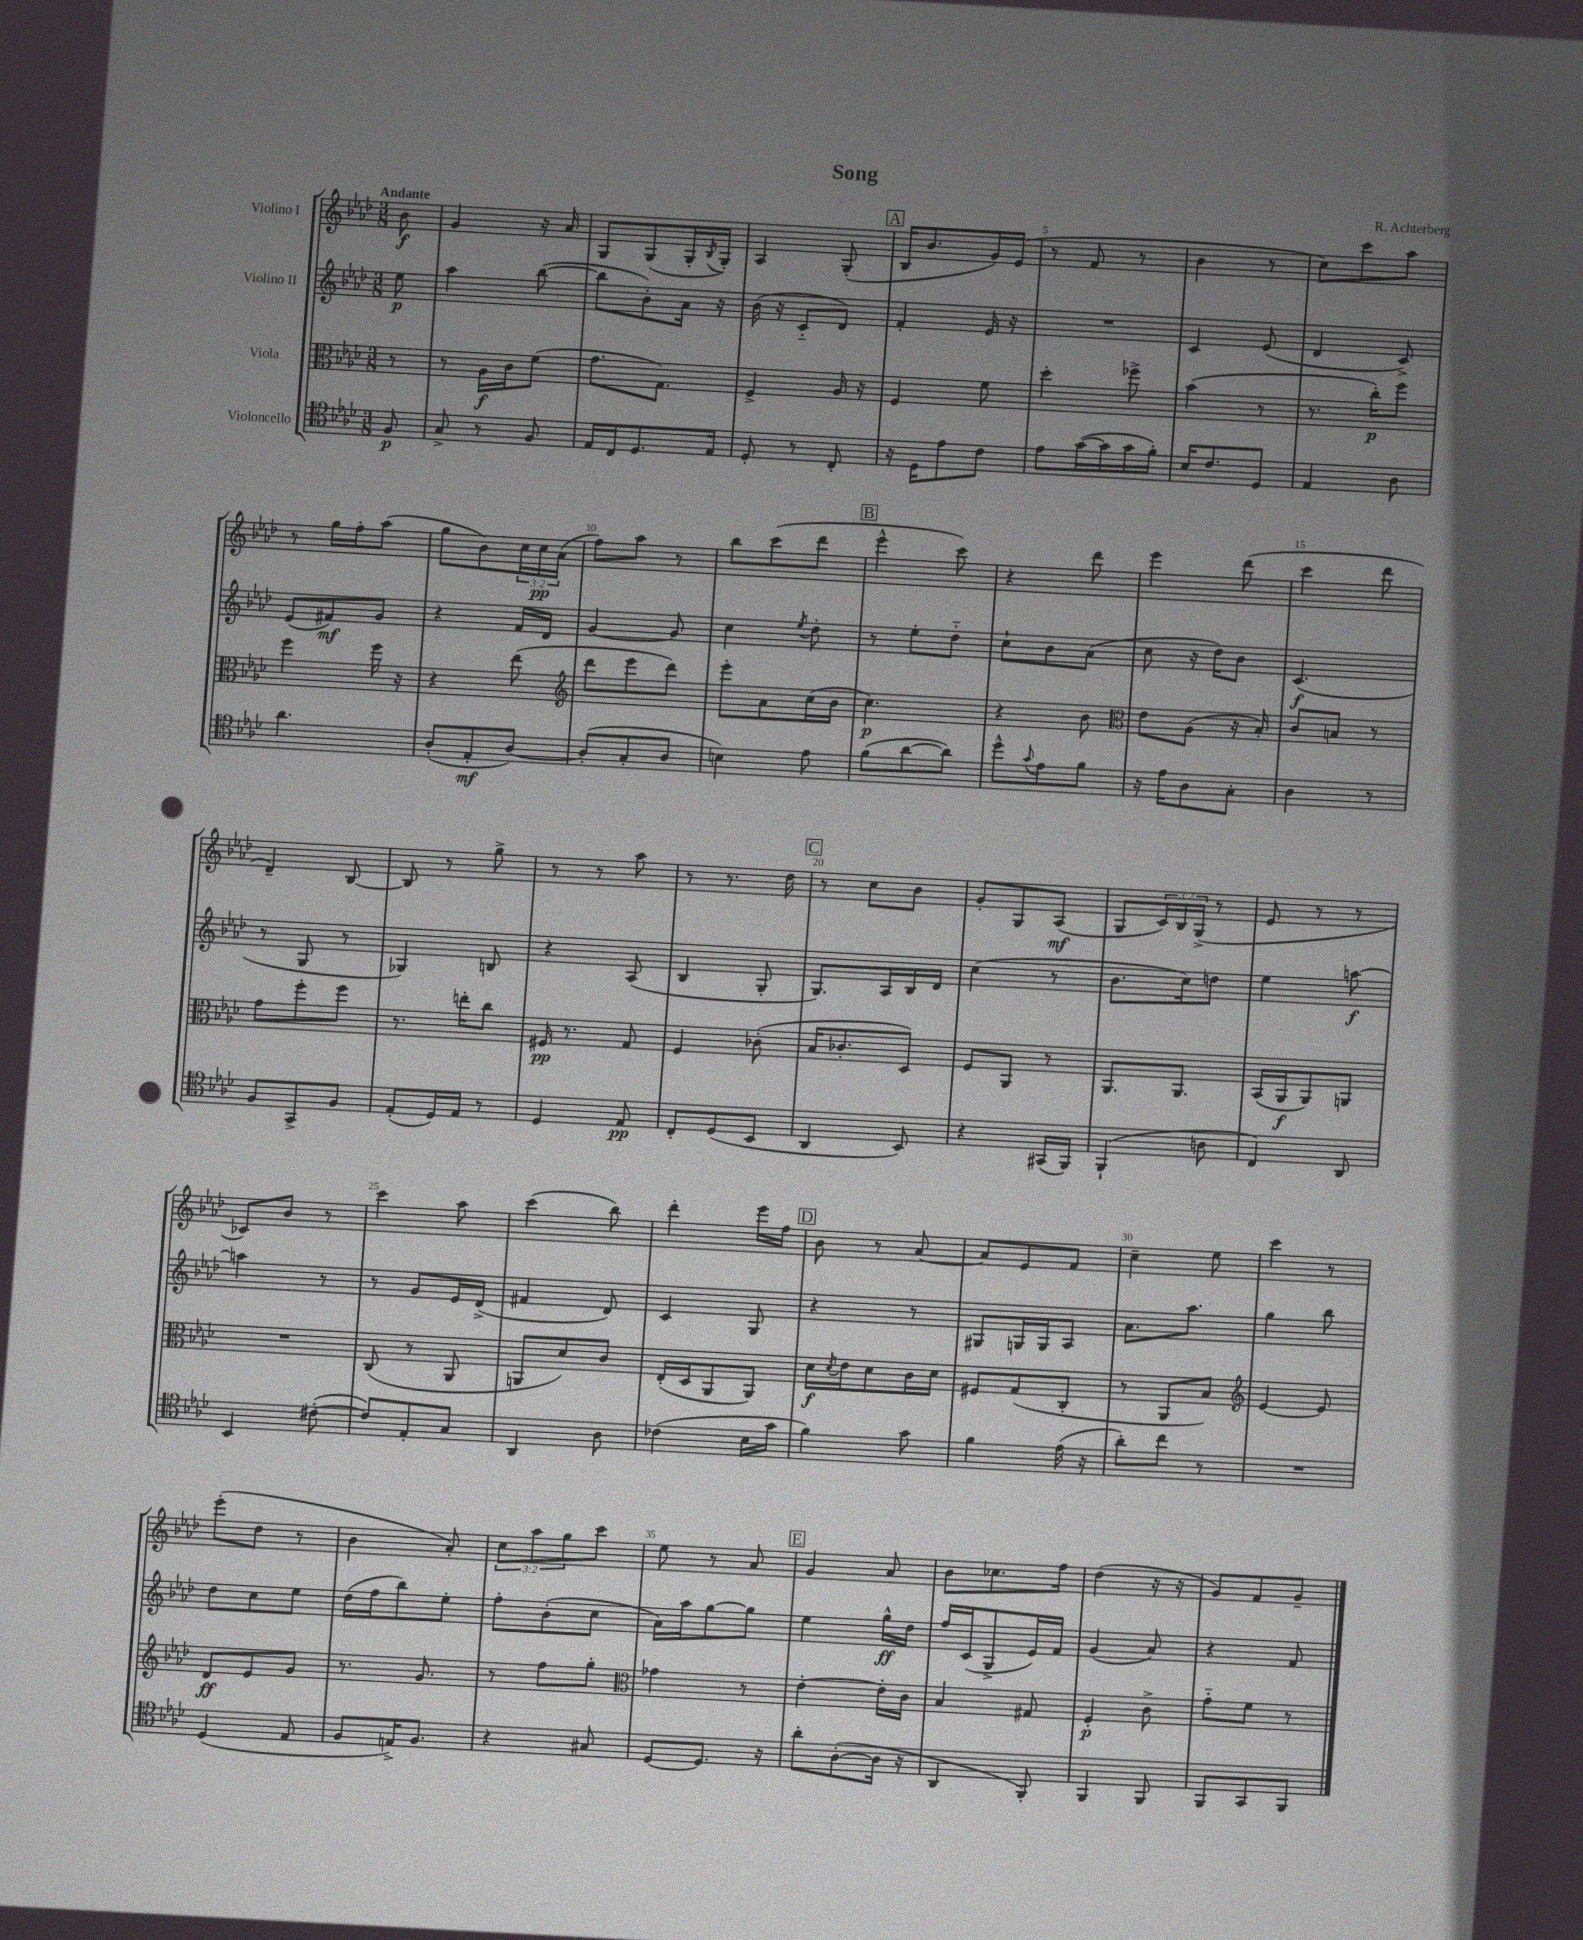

**kern	**dynam	**kern	**dynam	**kern	**dynam	**kern	**dynam
*part4	*part4	*part3	*part3	*part2	*part2	*part1	*part1
*staff4	*staff4	*staff3	*staff3	*staff2	*staff2	*staff1	*staff1
*I"Violoncello	*	*I"Viola	*	*I"Violino II	*	*I"Violino I	*
*clefC4	*	*clefC3	*	*clefG2	*	*clefG2	*
*k[b-e-a-d-]	*	*k[b-e-a-d-]	*	*k[b-e-a-d-]	*	*k[b-e-a-d-]	*
*M3/8	*	*M3/8	*	*M3/8	*	*M3/8	*
=	=	=	=	=	=	=	=
!	!	!	!	!	!	!LO:TX:a:B:t=Andante	!
8F/	p	8r	.	8ee-\	p	8b-\	f
=1	=1	=1	=1	=1	=1	=1	=1
8G^/	.	8r	.	4aa-\	.	4g/	.
8r	.	16A-\LL	f	.	.	.	.
.	.	16c\J	.	.	.	.	.
8F/	.	(8f\J	.	([8bb-\	.	16r	.
.	.	.	.	.	.	16a-/	.
=2	=2	=2	=2	=2	=2	=2	=2
16E-/LL	.	8.g\L	.	8bb-\L]	.	8G/L	.
16C/J	.	.	.	.	.	.	.
8.D-/	.	.	.	8b-'\)	.	(8G/	.
.	.	8.G\J)	.	.	.	.	.
.	.	.	.	16a-\Jk	.	16G'/L	.
.	.	.	.	.	.	8qB-/	.
16E-/Jk	.	.	.	16r	.	16G'/JJ)	.
=3	=3	=3	=3	=3	=3	=3	=3
8D-'/	.	4F^/	.	(16b-\	.	4A-/	.
.	.	.	.	16r	.	.	.
8r	.	.	.	8c/L	.	.	.
8C'/	.	16A-/	.	8d-/J)	.	(8G'/	.
.	.	16r	.	.	.	.	.
!!LO:REH:place=s1:t=A
=4	=4	=4	=4	=4	=4	=4	=4
16r	.	4F/	.	4f'/	.	16B-/KL	.
16D-\KL	.	.	.	.	.	8.b-/	.
8e-\	.	.	.	.	.	.	.
8c\J	.	8f\	.	16e-/	.	16g/L)	.
.	.	.	.	16r	.	(16e-/JJ	.
=5	=5	=5	=5	=5	=5	=5	=5
8e-\L	.	4dd-'\	.	4.r	.	8r	.
([16g\L	.	.	.	.	.	8f/	.
16g\]	.	.	.	.	.	.	.
16g\	.	8ff-X^\	.	.	.	8r	.
16f'\JJ)	.	.	.	.	.	.	.
=6	=6	=6	=6	=6	=6	=6	=6
16B-/KL	.	(4b-\	.	4c/	.	4b-\	.
8.c/	.	.	.	.	.	.	.
8D-/J	.	8r	.	(8e-/	.	8r	.
=7	=7	=7	=7	=7	=7	=7	=7
4E-/	.	8.r	.	4d-/	.	8cc\L)	.
.	.	.	.	.	.	8ccc\	.
.	.	16cc'\KL)	p	.	.	.	.
8A-\	.	8ff\J	.	8c^/)	.	8aa-\J	.
!!LO:LB:g=z
=8	=8	=8	=8	=8	=8	=8	=8
4.a-\	.	4ff\	.	(8e-/L	.	8r	.
.	.	.	.	8f#X/)	mf	16gg\LL	.
.	.	.	.	.	.	16ff'\J	.
.	.	16ff\	.	8g/J	.	(8aa-\J	.
.	.	16r	.	.	.	.	.
=9	=9	=9	=9	=9	=9	=9	=9
(8A-'/L	.	4r	.	4r	.	8gg\L	.
8E-'/	mf	.	.	.	.	8b-\)	.
[8A-/J)	.	(8ee-\	.	16f/LL	.	24cc\L	.
.	.	.	.	.	.	24cc\	pp
.	.	.	.	16d-/JJ	.	.	.
.	.	.	.	.	.	(24a-\JJ	.
=10	=10	=10	=10	=10	=10	=10	=10
*	*	*clefG2	*	*	*	*	*
(8A-'/L]	.	8ddd-\L	.	[4g/	.	8ff\L)	.
8G'/	.	8eee-\	.	.	.	8aa-\J	.
8A-/J	.	8ddd-\J)	.	8g/]	.	8r	.
=11	=11	=11	=11	=11	=11	=11	=11
4Bn\)	.	8eee-'\L	.	4cc\	.	8bb-\L	.
.	.	8a-\	.	.	.	(8ccc\	.
.	.	.	.	8qee-/	.	.	.
8e-\	.	(16cc\L	.	8dd-'\	.	8ddd-\J	.
.	.	16b-\JJ	.	.	.	.	.
!!LO:REH:place=s1:t=B
=12	=12	=12	=12	=12	=12	=12	=12
(8f\L	.	4.cc\)	p	8r	.	4eee-^^\	.
[8a-\	.	.	.	8ee-'\L	.	.	.
8a-\J])	.	.	.	8dd-\J	.	8ccc\)	.
=13	=13	=13	=13	=13	=13	=13	=13
8dd-^^\L	.	4r	.	8cc`\L	.	4r	.
8qqg/	.	.	.	.	.	.	.
8e-\	.	.	.	8b-\	.	.	.
8f\J	.	8b-\	.	(8a-\J	.	8ddd-\	.
=14	=14	=14	=14	=14	=14	=14	=14
*	*	*clefC3	*	*	*	*	*
16r	.	8e-\L	.	8cc\	.	4eee-\	.
16e-\KL	.	.	.	.	.	.	.
8A-\	.	(8A-\J	.	16r	.	.	.
.	.	.	.	16dd-\KL)	.	.	.
8G'\J	.	16r	.	8b-\J	.	(8ddd-\	.
.	.	16B-'/)	.	.	.	.	.
=15	=15	=15	=15	=15	=15	=15	=15
4A-\	.	8c/L	.	(4.c/	f	4ccc\	.
.	.	8Bn/J	.	.	.	.	.
8r	.	8r	.	.	.	8ddd-\	.
!!LO:LB:g=z
=16	=16	=16	=16	=16	=16	=16	=16
8F/L	.	8g\L	.	8r	.	4d-~/)	.
8GG^/	.	8ff'\	.	8G/	.	.	.
8F/J	.	8ff\J	.	8r	.	[8B-/	.
=17	=17	=17	=17	=17	=17	=17	=17
(8E-'/L	.	8.r	.	4G-X/)	.	8B-/]	.
16D-/L)	.	.	.	.	.	8r	.
16E-/JJ	.	16een'\KL	.	.	.	.	.
8r	.	8cc\J	.	8Bn/	.	8gg^\	.
=18	=18	=18	=18	=18	=18	=18	=18
4D-/	.	16F#X/	pp	4r	.	8r	.
.	.	8.r	.	.	.	.	.
.	.	.	.	.	.	8r	.
8E-/	pp	8G/	.	(8A-/	.	8aa-\	.
=19	=19	=19	=19	=19	=19	=19	=19
8C'/L	.	4F/	.	4B-/	.	8r	.
(8D-/	.	.	.	.	.	8.r	.
8BB-/J	.	(8c-X'\	.	8G'/	.	.	.
.	.	.	.	.	.	16dd-\	.
!!LO:REH:place=s1:t=C
=20	=20	=20	=20	=20	=20	=20	=20
4AA-/	.	16B-/KL	.	8.G/L)	.	8r	.
.	.	8.c-X'/	.	.	.	.	.
.	.	.	.	.	.	8cc\L	.
.	.	.	.	16A-/L	.	.	.
8BB-/)	.	8D-/J)	.	16B-/	.	8b-\J	.
.	.	.	.	16d-/JJ	.	.	.
=21	=21	=21	=21	=21	=21	=21	=21
4r	.	8F/L	.	(4cc\	.	8g'/L	.
.	.	8AA-/J	.	.	.	8G/	.
(16GG#X/LL	.	8r	.	8r	.	(8A-/J	mf
16FF/JJ)	.	.	.	.	.	.	.
=22	=22	=22	=22	=22	=22	=22	=22
(4FF`/	.	8.AA-/L	.	8.b-\L	.	8G/L	.
.	.	.	.	.	.	24c/L)	.
.	.	.	.	.	.	24B-/	.
.	.	8.AA-/J	.	16cc\k)	.	.	.
.	.	.	.	.	.	(24G^/JJ	.
8An\	.	.	.	8ddn\J	.	8r	.
=23	=23	=23	=23	=23	=23	=23	=23
4C/)	.	(16BB-/LL	.	4ee-\	.	8e-/	.
.	.	16AA-/J	f	.	.	.	.
.	.	8AA-/)	.	.	.	8r	.
8AA-/	.	8AAn/J	.	[8aan\	f	8r	.
!!LO:LB:g=z
=24	=24	=24	=24	=24	=24	=24	=24
4BB-/	.	4.r	.	4aan\]	.	8c-X/L)	.
.	.	.	.	.	.	8b-/J	.
([8c#X'\	.	.	.	8r	.	8r	.
=25	=25	=25	=25	=25	=25	=25	=25
8c#/L])	.	(8C/	.	8r	.	4ccc\	.
8E-'/	.	8r	.	8g/L	.	.	.
8G/J	.	8AA-/	.	16e-/L	.	8aa-\	.
.	.	.	.	(16d-^/JJ	.	.	.
=26	=26	=26	=26	=26	=26	=26	=26
4AA-/	.	8AAn/L	.	4f#X/	.	(4ccc\	.
.	.	8d-/)	.	.	.	.	.
8A-\	.	8c/J	.	8d-/)	.	8bb-\)	.
=27	=27	=27	=27	=27	=27	=27	=27
(4c-X\	.	(16E-'/LL	.	4c/	.	4ddd-'\	.
.	.	16D-/J	.	.	.	.	.
.	.	8AA-/	.	.	.	.	.
16B-\LL	.	8AA-/J)	.	8G/	.	16eee-\LL	.
16g\JJ	.	.	.	.	.	16ff\JJ	.
!!LO:REH:place=s1:t=D
=28	=28	=28	=28	=28	=28	=28	=28
4f\)	.	16d-\LL	f	4r	.	8b-\	.
.	.	8qd-/	.	.	.	.	.
.	.	16e-\J	.	.	.	.	.
.	.	8d-\	.	.	.	8r	.
8g\	.	16c\L	.	8r	.	[8a-/	.
.	.	16d-\JJ	.	.	.	.	.
=29	=29	=29	=29	=29	=29	=29	=29
4f\	.	8F#X/L	.	8G#X/L	.	8a-/L]	.
.	.	(8G/	.	16Gn/L	.	8e-/	.
.	.	.	.	16G/J	.	.	.
(16e-\	.	8C'/J	.	8A-/J	.	8f/J	.
16r	.	.	.	.	.	.	.
=30	=30	=30	=30	=30	=30	=30	=30
8a-'\L)	.	8r	.	8.a-\L	.	4cc~\	.
8cc\J	.	8AA-/L	.	.	.	.	.
.	.	.	.	8.aa-\J	.	.	.
8r	.	8B-/J)	.	.	.	8ee-\	.
=31	=31	=31	=31	=31	=31	=31	=31
*	*	*clefG2	*	*	*	*	*
4.r	.	[4e-/	.	4gg\	.	4ccc\	.
.	.	8e-/]	.	8bb-\	.	8r	.
!!LO:LB:g=z
=32	=32	=32	=32	=32	=32	=32	=32
(4D-/	.	8d-/L	ff	8dd-\L	.	(8eee-'\L	.
.	.	8e-/	.	8cc\	.	8dd-\J	.
8E-/	.	8g/J	.	8ee-\J	.	8r	.
=33	=33	=33	=33	=33	=33	=33	=33
8F/L	.	8.r	.	(16dd-\LL	.	4b-\	.
.	.	.	.	16ff\J	.	.	.
16En^/K)	.	.	.	8bb-\)	.	.	.
8.F/J	.	8.g/	.	.	.	.	.
.	.	.	.	8ee-'\J	.	8a-'/)	.
=34	=34	=34	=34	=34	=34	=34	=34
4r	.	8r	.	8ff'\L	.	12cc\L	.
.	.	.	.	.	.	12aa-\	.
.	.	8ff\L	.	(8b-'\	.	.	.
.	.	.	.	.	.	12gg\	.
8G#X/	.	8gg'\J	.	8cc\J	.	8ccc\J	.
=35	=35	=35	=35	=35	=35	=35	=35
*	*	*clefC3	*	*	*	*	*
[8D-/L	.	4g-X\	.	16a-\LL)	.	8ee-\	.
.	.	.	.	16aa-\J	.	.	.
8.D-/J]	.	.	.	[8gg\	.	8r	.
.	.	8r	.	8gg\J]	.	8a-/	.
16r	.	.	.	.	.	.	.
!!LO:REH:place=s1:t=E
=36	=36	=36	=36	=36	=36	=36	=36
8a-'\L	.	[4e-'\	.	4ee-\	.	4g/	.
([8A-'\	.	.	.	.	.	.	.
16A-\Jk]	.	16e-'\LL]	.	16gg^^\LL	ff	8a-/	.
16r	.	16c\JJ	.	16dd-\JJ	.	.	.
=37	=37	=37	=37	=37	=37	=37	=37
4AA-/	.	4B-/	.	16ff/LL	.	8b-\L	.
.	.	.	.	(16c/J	.	.	.
.	.	.	.	8G^/	.	8.cc-X\	.
8FF'/)	.	8G#X/	.	16e-/L)	.	.	.
.	.	.	.	16f/JJ	.	16ff\Jk	.
=38	=38	=38	=38	=38	=38	=38	=38
4FF/	.	4F'/	p	(4g/	.	(4dd-\	.
8FF/	.	8c^\	.	8a-/)	.	16r	.
.	.	.	.	.	.	16r	.
=39	=39	=39	=39	=39	=39	=39	=39
8FF/L	.	8g\L	.	4r	.	8g/L)	.
8GG/	.	8f\J	.	.	.	8f/	.
8FF/J	.	8r	.	8f/	.	8g~/J	.
==	==	==	==	==	==	==	==
*-	*-	*-	*-	*-	*-	*-	*-
